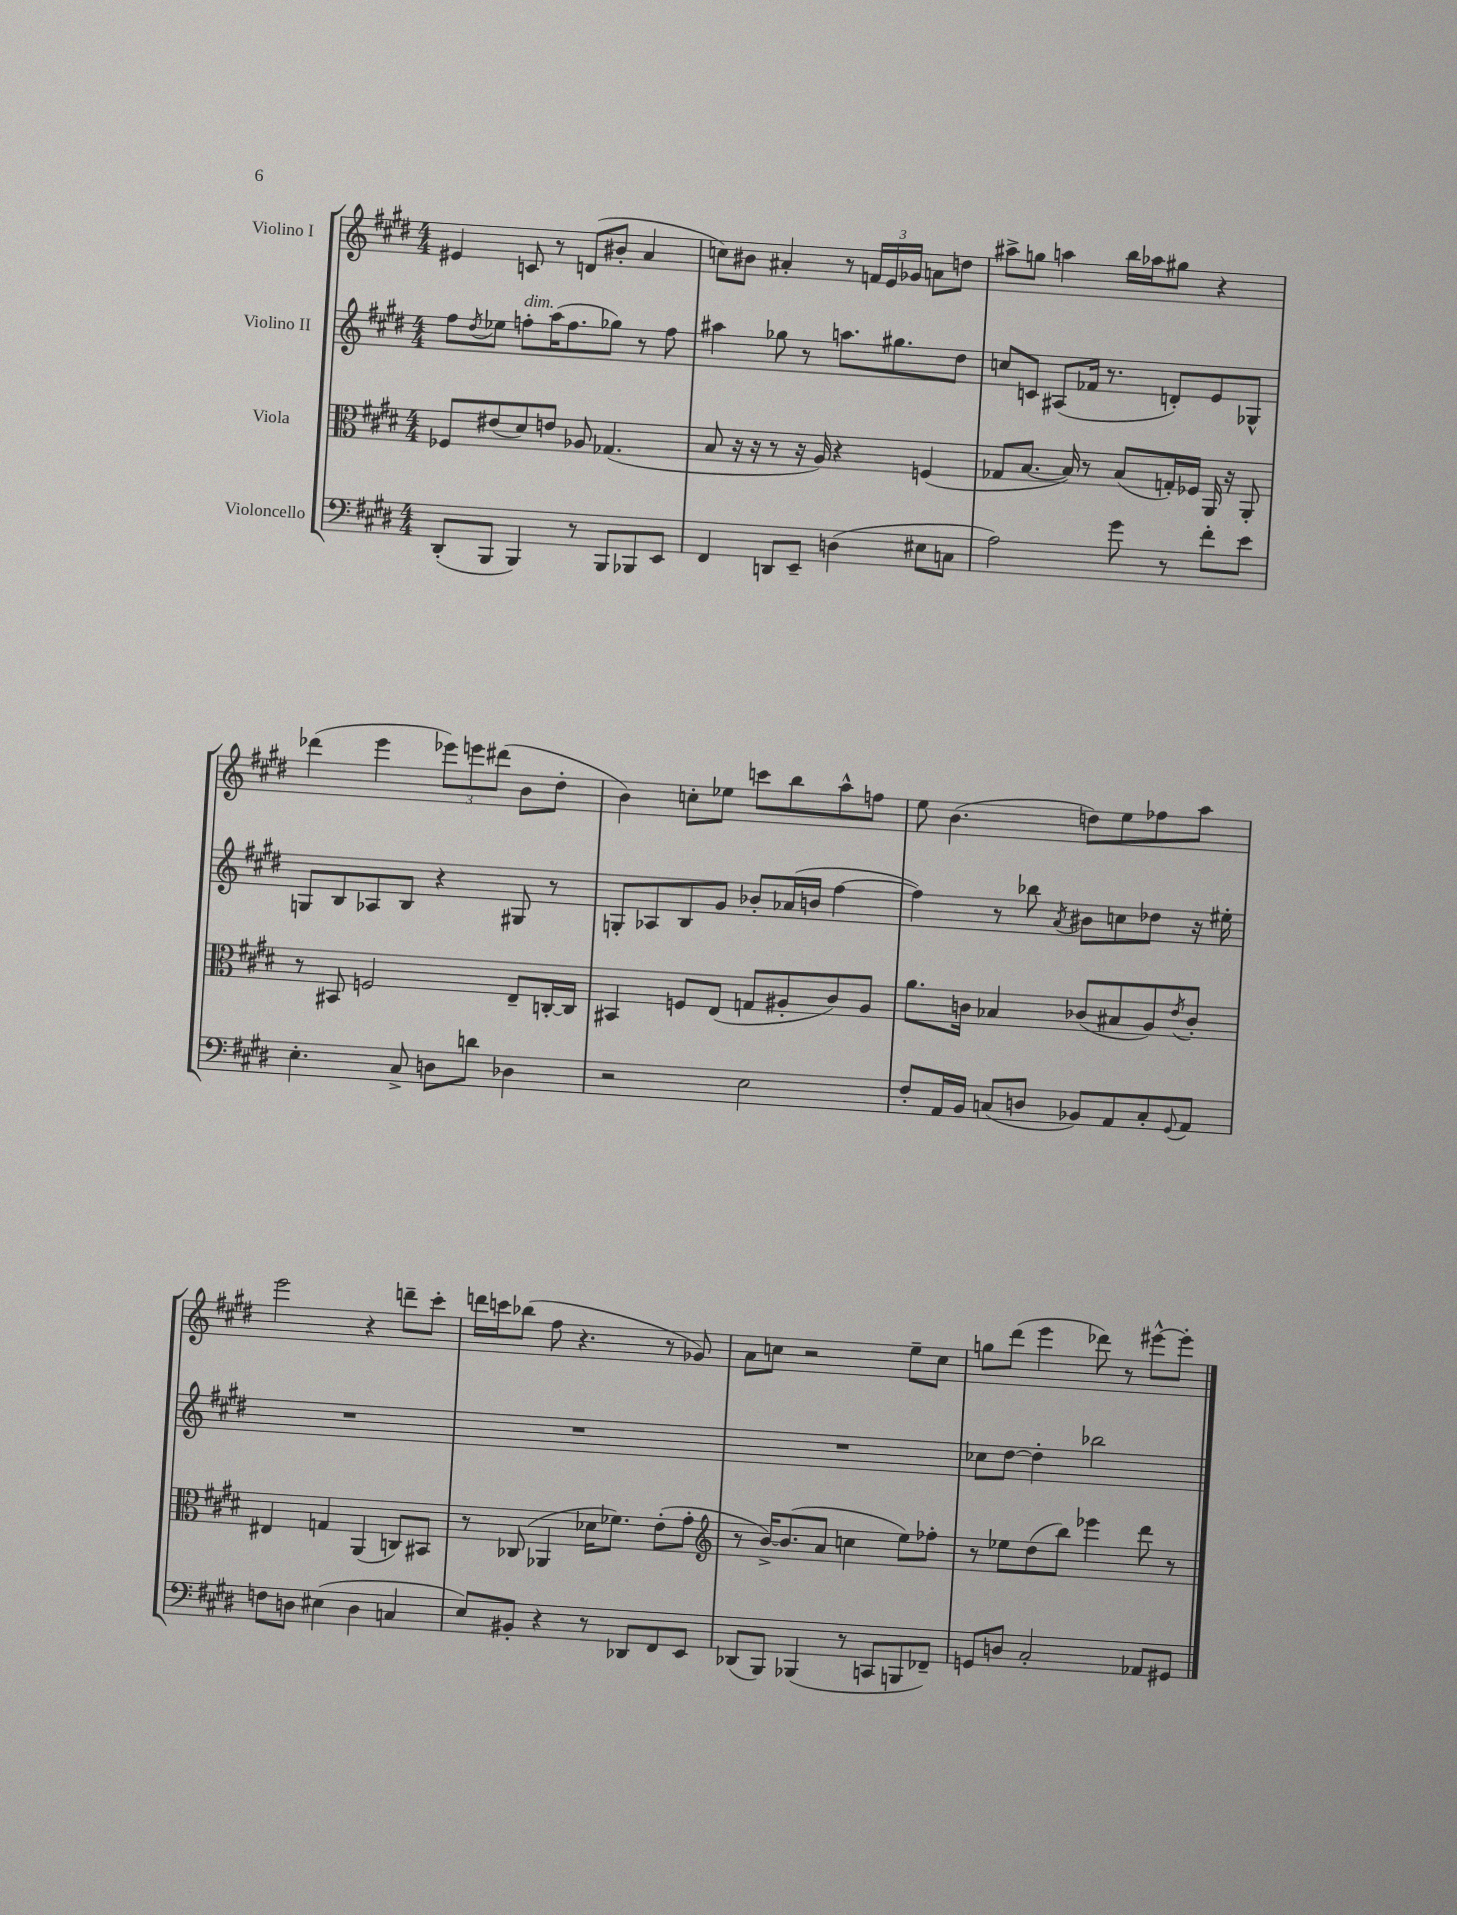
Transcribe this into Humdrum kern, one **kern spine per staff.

**kern	**kern	**kern	**kern
*staff4	*staff3	*staff2	*staff1
*clefF4	*clefC3	*clefG2	*clefG2
*k[f#c#g#d#]	*k[f#c#g#d#]	*k[f#c#g#d#]	*k[f#c#g#d#]
*M4/4	*M4/4	*M4/4	*M4/4
(8DD#'	8F-	8ff#	4e#
.	.	8qdd#	.
8BBB	(8e#	8ee-	.
4BBB)	8d#)	8ff'	8c
.	8e	(16aa	8r
.	.	8.ff	.
8r	8A-	.	(8d
8BBB	(4.G-	8gg-)	8b#'
8BBB-	.	8r	4a
8EE	.	8ff	.
=	=	=	=
4FF#	8B	4aa#	8cc)
.	16r	.	8b#
.	16r	.	.
8DD	8r	8gg-	4a#'
8EE~	16r	8r	.
.	16A)	.	.
(4D	4r	8.aa	8r
.	.	.	24f
.	.	.	24e
.	.	8.gg#	.
.	.	.	24g-
8E#	(4F	.	8a
8C	.	8dd#	8dd
=	=	=	=
2A)	8G-	8cc	8aa#^
.	[8.B	8c	8gg
.	.	(8A#	4aa
.	16B])	.	.
.	8r	16f-	.
.	.	8.r	.
8g#	(8B	.	16bb
.	.	.	16aa-
8r	16G')	8d')	8gg#
.	16F-	.	.
8f#'	16AA	8e	4r
.	16r	.	.
8e	8AA'	8G-^^	.
=	=	=	=
4.E'	8r	8G	(4ddd-
.	8BB#	8B	.
.	2F	8A-	4eee
8C#^	.	8B	.
8D	.	4r	12eee-)
.	.	.	12eee
8d	.	.	.
.	.	.	(12ddd#
4D-	8E~	8G#	8b
.	[16C'	8r	8dd#'
.	16C]	.	.
=	=	=	=
2r	4BB#	8G'	4b)
.	.	8A-	.
.	8F	8B	8cc'
.	(8E	8g#	8ee-
2E	8G	8b-'	8ccc
.	8A#'	(16a-	8bb
.	.	16b	.
.	8c#)	[4ff#	8aa^^
.	8A#	.	8ff
=	=	=	=
8F#'	8.a	4ff#])	8ee
16AA	.	.	(4.b
16BB	16c	.	.
(8C	4B-	8r	.
8D	.	8bb-	.
.	.	8qa	.
8BB-)	(8c-	8b#	8dd)
8AA	8B#	8cc	8ee
8C'	8A)	8dd-	8ff-
8qqGG#	8qe	.	.
8AA	8c-'	16r	8aa
.	.	16ee#'	.
=	=	=	=
8F	4E#	1r	2eee
8D	.	.	.
(4E#	4G	.	.
4D	(4AA	.	4r
4C	8C)	.	8ddd~
.	8BB#	.	8ccc#'
=	=	=	=
8E)	8r	1r	16ddd
.	.	.	16ccc
8BB#'	(8C-	.	(8bb-
4r	4AA-	.	8ff#
.	.	.	4.r
8r	16d-	.	.
.	8.f-)	.	.
8DD-	.	.	.
8FF#	(8e'	.	8r
8EE	8g#'	.	8g-)
=	=	=	=
*	*clefG2	*	*
(8DD-	8r	1r	8a
8BBB)	[16b^)	.	8cc
.	(8.b]	.	.
(4BBB-	.	.	2r
.	8a	.	.
8r	4cc	.	.
8CC	.	.	.
8BBB	8ee)	.	8ee~
8FF-~)	8ff-'	.	8cc
=	=	=	=
8GG	8r	8cc-	8gg
8D	8ee-	[8dd#	(8ddd#
2C#'	(8dd#	4dd#']	4eee
.	8bb)	.	.
.	4eee-	2bb-	8ddd-)
.	.	.	8r
8AA-	8ddd#	.	[8eee#^^
8GG#	8r	.	8eee#']
==	==	==	==
*-	*-	*-	*-
